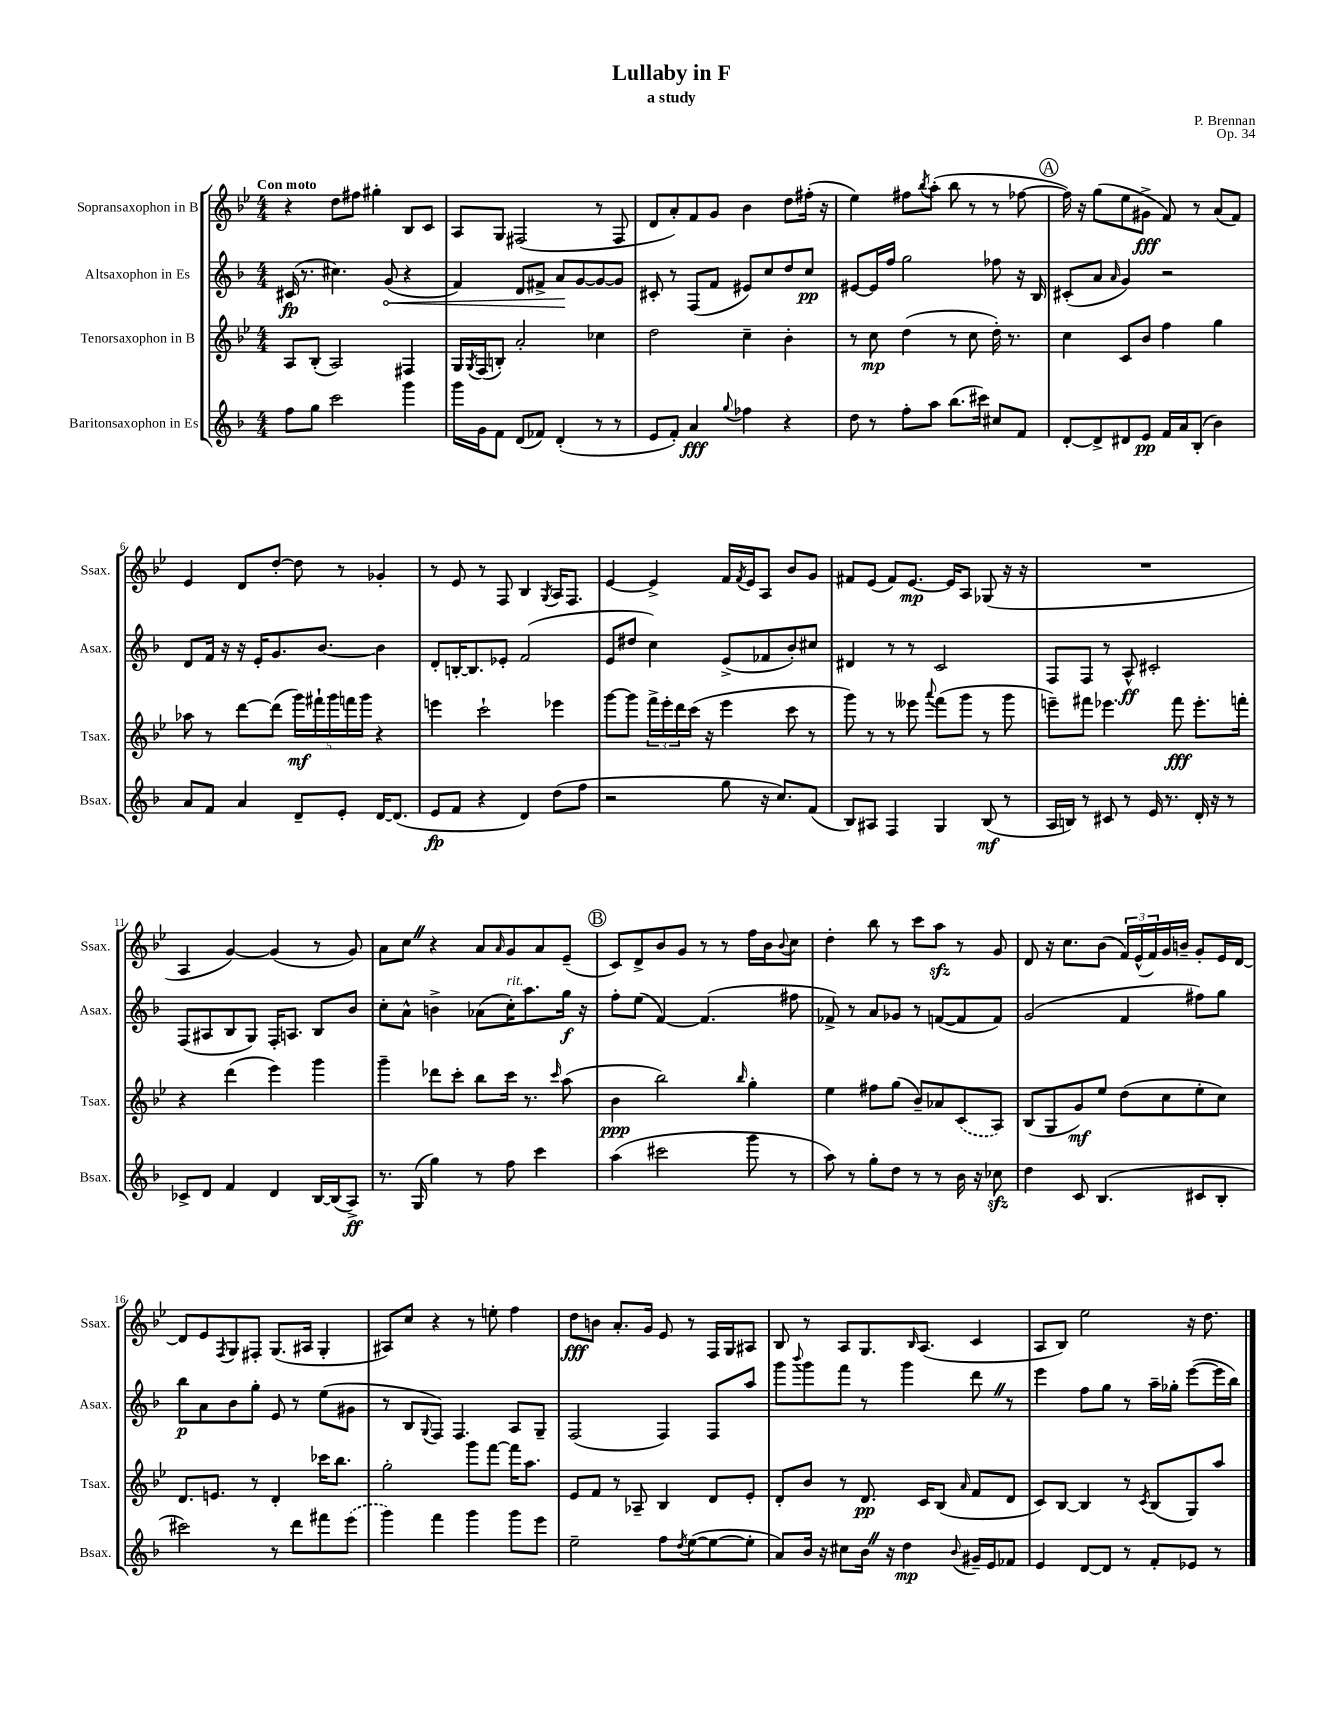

**kern	**dynam	**kern	**dynam	**kern	**dynam	**kern	**dynam
*part4	*part4	*part3	*part3	*part2	*part2	*part1	*part1
*staff4	*staff4	*staff3	*staff3	*staff2	*staff2	*staff1	*staff1
*I"Baritonsaxophon in Es	*	*I"Tenorsaxophon in B	*	*I"Altsaxophon in Es	*	*I"Sopransaxophon in B	*
*I'Bsax.	*	*I'Tsax.	*	*I'Asax.	*	*I'Ssax.	*
*clefG2	*	*clefG2	*	*clefG2	*	*clefG2	*
*k[b-]	*	*k[b-e-]	*	*k[b-]	*	*k[b-e-]	*
*M4/4	*	*M4/4	*	*M4/4	*	*M4/4	*
=1	=1	=1	=1	=1	=1	=1	=1
!	!	!	!	!	!	!LO:TX:a:B:t=Con moto	!
8ff\L	.	8A/L	.	(16c#X/	fp	4r	.
.	.	.	.	8.r	.	.	.
8gg\J	.	(8B-'/J	.	.	.	.	.
2ccc\	.	2A/)	.	4.cc#X\)	.	8dd\L	.
.	.	.	.	.	.	8ff#X\J	.
.	.	.	.	.	.	4gg#X'\	.
!	!	!	!	!	!LO:HP:b	!	!
.	.	.	.	(8g/	<	.	.
4ggg\	.	4F#X/	.	4r	.	8B-/L	.
.	.	.	.	.	.	8c/J	.
=2	=2	=2	=2	=2	=2	=2	=2
16ggg\LL	.	16G/LL	.	4f/)	.	8A/L	.
.	.	8qG/	.	.	.	.	.
16g\J	.	(16F/J	.	.	.	.	.
8f\J	.	8Bn'/J)	.	.	.	8G/J	.
(8d/L	.	2a'/	.	8d/L	.	(2F#X/	.
8f-X/J)	.	.	.	8f#X^/J	.	.	.
(4d'/	.	.	.	8a/L	.	.	.
.	.	.	.	[8g/	[	.	.
8r	.	4cc-X\	.	8g/_	.	8r	.
8r	.	.	.	8g/J]	.	8F#/	.
=3	=3	=3	=3	=3	=3	=3	=3
8e/L	.	2dd\	.	8c#X'/	.	8d/L	.
8f'/J)	.	.	.	8r	.	8a'/)	.
4a/	fff	.	.	(8F/L	.	8f/	.
.	.	.	.	8f/J	.	8g/J	.
8qqgg/	.	.	.	.	.	.	.
4ff-X\	.	4cc~\	.	8e#X/L)	.	4b-\	.
.	.	.	.	8cc/	.	.	.
4r	.	4b-'\	.	8dd/	.	8dd\L	.
.	.	.	.	8cc/J	pp	(16ff#X'\Jk	.
.	.	.	.	.	.	16r	.
=4	=4	=4	=4	=4	=4	=4	=4
8dd\	.	8r	.	[8e#X/L	.	4ee-\)	.
8r	.	8cc\	mp	16e#/L]	.	.	.
.	.	.	.	16ff/JJ	.	.	.
8ff'\L	.	(4dd\	.	2gg\	.	8ff#X\L	.
.	.	.	.	.	.	8qbb-/	.
8aa\J	.	.	.	.	.	(8aa'\J	.
(8.bb-\L	.	8r	.	.	.	8bb-\	.
.	.	8cc\	.	.	.	8r	.
16ccc#X\Jk)	.	.	.	.	.	.	.
8cc#X/L	.	16dd'\)	.	8ff-X\	.	8r	.
.	.	8.r	.	.	.	.	.
8f/J	.	.	.	16r	.	[8ff-X\	.
.	.	.	.	16B-/	.	.	.
!!LO:REH:place=s1:t=A
=5	=5	=5	=5	=5	=5	=5	=5
[8d'/L	.	4cc\	.	(8c#X'/L	.	16ff-\])	.
.	.	.	.	.	.	16r	.
8d^/]	.	.	.	8a/J	.	(8gg\L	.
.	.	.	.	16qqa/	.	.	.
8d#X/	.	8c/L	.	4g/)	.	8ee-\	.
8e/J	pp	8b-/J	.	.	.	8g#X^\J	fff
16f/LL	.	4ff\	.	2r	.	8f/)	.
16a/J	.	.	.	.	.	.	.
(8B-'/J	.	.	.	.	.	8r	.
4b-\)	.	4gg\	.	.	.	(8a/L	.
.	.	.	.	.	.	8f/J)	.
!!LO:LB:g=z
=6	=6	=6	=6	=6	=6	=6	=6
8a/L	.	8aa-X\	.	8d/L	.	4e-/	.
8f/J	.	8r	.	16f/Jk	.	.	.
.	.	.	.	16r	.	.	.
4a/	.	[8ddd\L	.	16r	.	8d/L	.
.	.	.	.	16e'/KL	.	.	.
.	.	(8ddd\J]	.	8.g/	.	[8dd'/J	.
8d~/L	.	20ggg\LL)	mf	.	.	8dd\]	.
.	.	20fff#X`\	.	.	.	.	.
.	.	.	.	[8.b-/J	.	.	.
.	.	20ggg\	.	.	.	.	.
8e'/J	.	.	.	.	.	8r	.
.	.	20fffn\	.	.	.	.	.
.	.	20ggg\JJ	.	.	.	.	.
[16d/KL	.	4r	.	4b-\]	.	4g-X'/	.
(8.d/J]	.	.	.	.	.	.	.
=7	=7	=7	=7	=7	=7	=7	=7
8e/L	fp	4eeen\	.	8d'/L	.	8r	.
8f/J	.	.	.	[16Bn'/K	.	8e-/	.
.	.	.	.	8.B/]	.	.	.
4r	.	2ccc`\	.	.	.	8r	.
.	.	.	.	8e-X'/J	.	8F/	.
4d/)	.	.	.	(2f/	.	4B-/	.
.	.	.	.	.	.	8qG/	.
(8dd\L	.	4eee-X\	.	.	.	16A/KL	.
.	.	.	.	.	.	8.F/J	.
8ff\J	.	.	.	.	.	.	.
=8	=8	=8	=8	=8	=8	=8	=8
2r	.	[8ggg\L	.	8e/L	.	[4e-/	.
.	.	8ggg\J]	.	8dd#X/J	.	.	.
.	.	24fff^\LL	.	4cc\)	.	4e-^/]	.
.	.	24eee-'\	.	.	.	.	.
.	.	24ddd\	.	.	.	.	.
.	.	(16ccc\JJ	.	.	.	.	.
.	.	16r	.	.	.	.	.
8gg\	.	4eee-\	.	(8e^/L	.	16f/LL	.
.	.	.	.	.	.	8qf/	.
.	.	.	.	.	.	16e-/J	.
16r	.	.	.	8f-X/	.	8A/J	.
8.cc/L)	.	.	.	.	.	.	.
.	.	8ccc\	.	8b-'/)	.	8b-/L	.
(8f/J	.	8r	.	8cc#X/J	.	8g/J	.
=9	=9	=9	=9	=9	=9	=9	=9
8B-/L)	.	8ggg\)	.	4d#X/	.	8f#X/L	.
8A#X/J	.	8r	.	.	.	(8e-/J	.
4F/	.	8r	.	8r	.	8f#/L)	.
.	.	8eee--X\	.	8r	.	[8.e-/J	mp
.	.	8qqaaa/	.	.	.	.	.
4G/	.	(8fff\L	.	2c/	.	.	.
.	.	.	.	.	.	16e-/KL]	.
.	.	8ggg\J	.	.	.	8A/J	.
(8B-/	mf	8r	.	.	.	(8G-X/	.
8r	.	8ggg\	.	.	.	16r	.
.	.	.	.	.	.	16r	.
=10	=10	=10	=10	=10	=10	=10	=10
16A/LL	.	8eeen~\L)	.	8F/L	.	1r	.
16Bn/JJ)	.	.	.	.	.	.	.
8r	.	8fff#X\J	.	8F/J	.	.	.
8c#X/	.	4.eee-X\	.	8r	.	.	.
8r	.	.	.	8A^^/	ff	.	.
16e/	.	.	.	2c#X'/	.	.	.
8.r	.	.	.	.	.	.	.
.	.	8fff#\	fff	.	.	.	.
16d'/	.	8.eee-'\L	.	.	.	.	.
16r	.	.	.	.	.	.	.
8r	.	.	.	.	.	.	.
.	.	16fffn'\Jk	.	.	.	.	.
!!LO:LB:g=z
=11	=11	=11	=11	=11	=11	=11	=11
8c-X^/L	.	4r	.	(8F/L	.	4A/	.
8d/J	.	.	.	8A#X/	.	.	.
4f/	.	(4ddd\	.	8B-/	.	[4g/)	.
.	.	.	.	8G/J)	.	.	.
4d/	.	4eee-\)	.	16F'/KL	.	(4g/]	.
.	.	.	.	8.An/J	.	.	.
[16B-/LL	.	4ggg\	.	8B-/L	.	8r	.
(16B-/J]	.	.	.	.	.	.	.
8A^/J)	ff	.	.	8b-/J	.	8g/)	.
=12	=12	=12	=12	=12	=12	=12	=12
8.r	.	4ggg~\	.	8cc'\L	.	8a\L	.
.	.	.	.	8a^^\J	.	8ccZ\J	.
(16G/	.	.	.	.	.	.	.
4gg\)	.	8ddd-X\L	.	4bn^\	.	4r	.
.	.	8ccc'\J	.	.	.	.	.
8r	.	8bb-\L	.	(8a-X\L	.	8a/L	.
.	.	.	.	.	.	16qqa/	.
!	!	!	!	!LO:TX:a:i:t=rit.	!	!	!
8ff\	.	16ccc\Jk	.	16cc'\K)	.	8g/	.
.	.	8.r	.	8.aa\	.	.	.
4ccc\	.	.	.	.	.	8a/	.
.	.	16qqccc/	.	.	.	.	.
.	.	(8aa\	.	16gg\Jk	f	(8e-~/J	.
.	.	.	.	16r	.	.	.
!!LO:REH:place=s1:t=B
=13	=13	=13	=13	=13	=13	=13	=13
(4aa\	.	4b-\	ppp	8ff'\L	.	8c/L)	.
.	.	.	.	(8ee\J	.	8d^/	.
2ccc#X\	.	2bb-\)	.	[4f/)	.	8b-/	.
.	.	.	.	.	.	8g/J	.
.	.	.	.	(4.f/]	.	8r	.
.	.	.	.	.	.	8r	.
.	.	16qqbb-/	.	.	.	.	.
8ggg\	.	4gg'\	.	.	.	16ff\LL	.
.	.	.	.	.	.	16b-\J	.
.	.	.	.	.	.	8qqb-/	.
8r	.	.	.	8ff#X\	.	8cc\J	.
=14	=14	=14	=14	=14	=14	=14	=14
8aa\)	.	4ee-\	.	8f-X^/)	.	4dd'\	.
8r	.	.	.	8r	.	.	.
8gg'\L	.	8ff#X\L	.	8a/L	.	8bb-\	.
8dd\J	.	(8gg\J	.	8g-X/J	.	8r	.
8r	.	8b-~/L)	.	8r	.	8ccc\L	.
8r	.	8a-X/	.	([8fn/L	.	8aazz\J	.
16b-\	.	(8c/	.	8f/]	.	8r	.
16r	.	.	.	.	.	.	.
8cc-Xzz\	.	8A/J)	.	8f/J)	.	8g/	.
=15	=15	=15	=15	=15	=15	=15	=15
4dd\	.	(8B-/L	.	(2g/	.	8d/	.
.	.	8G/	.	.	.	16r	.
.	.	.	.	.	.	8.cc\L	.
8c/	.	8g/)	mf	.	.	.	.
(4.B-/	.	8ee-/J	.	.	.	(8b-\J	.
.	.	(8dd\L	.	4f/	.	24f/LL)	.
.	.	.	.	.	.	(24e-^^/	.
.	.	.	.	.	.	24f/)	.
.	.	8cc\	.	.	.	16g/	.
.	.	.	.	.	.	16bn~/JJ	.
8c#X/L	.	8ee-'\	.	8ff#X\L)	.	8g'/L	.
8B-'/J	.	8cc\J)	.	8gg\J	.	16e-/L	.
.	.	.	.	.	.	[16d/JJ	.
!!LO:LB:g=z
=16	=16	=16	=16	=16	=16	=16	=16
2ccc#X\)	.	8.d/L	.	8bb-\L	p	8d/L]	.
.	.	.	.	8a\	.	8e-/	.
.	.	8.en/J	.	.	.	.	.
.	.	.	.	.	.	8qF/	.
.	.	.	.	8b-\	.	8G/	.
.	.	8r	.	8gg'\J	.	8F#X'/J	.
8r	.	4d'/	.	8e/	.	(8.G/L	.
8ddd\L	.	.	.	8r	.	.	.
.	.	.	.	.	.	16A#X/Jk	.
8fff#X\	.	16ccc-X\KL	.	(8ee\L	.	4G'/	.
.	.	8.bb-\J	.	.	.	.	.
(8eee\J	.	.	.	8g#X\J	.	.	.
=17	=17	=17	=17	=17	=17	=17	=17
4ggg\)	.	2gg'\	.	8r	.	8A#X/L)	.
.	.	.	.	8B-/L	.	8cc/J	.
.	.	.	.	8qqG/	.	.	.
4fff\	.	.	.	8F/J)	.	4r	.
.	.	.	.	4.F/	.	.	.
4ggg\	.	8ggg\L	.	.	.	8r	.
.	.	[8fff\J	.	.	.	8een'\	.
8ggg\L	.	16fff\KL]	.	8A/L	.	4ff\	.
.	.	8.aa\J	.	.	.	.	.
8eee\J	.	.	.	8G~/J	.	.	.
=18	=18	=18	=18	=18	=18	=18	=18
2ee~\	.	8e-/L	.	(2F/	.	8dd\L	fff
.	.	8f/J	.	.	.	8bn\J	.
.	.	8r	.	.	.	8.a'/L	.
.	.	8A-X~/	.	.	.	.	.
.	.	.	.	.	.	16g/Jk	.
8ff\L	.	4B-/	.	4F/)	.	8e-/	.
8qdd/	.	.	.	.	.	.	.
([8ee\	.	.	.	.	.	8r	.
8ee\_	.	8d/L	.	8F/L	.	16F/LL	.
.	.	.	.	.	.	16G/J	.
8ee'\J]	.	8e-'/J	.	8aa/J	.	8A#X/J	.
=19	=19	=19	=19	=19	=19	=19	=19
8a/L)	.	8d'/L	.	8ggg\L	.	8B-/	.
.	.	.	.	8qqbbb-/	.	.	.
16b-/Jk	.	8b-/J	.	8ggg\	.	8r	.
16r	.	.	.	.	.	.	.
8cc#X\L	.	8r	.	8fff\J	.	8A/L	.
16b-Z\Jk	.	8.d/	pp	8r	.	8.G/	.
16r	.	.	.	.	.	.	.
4dd\	mp	.	.	4ggg\	.	.	.
.	.	.	.	.	.	16qqB-/	.
.	.	16c/KL	.	.	.	(8.A/J	.
.	.	(8B-/J	.	.	.	.	.
8qqb-/	.	16qqa/	.	.	.	.	.
16g#X~/LL	.	8f/L	.	8dddZ\	.	4c/	.
16e/J	.	.	.	.	.	.	.
8f-X/J	.	8d/J	.	8r	.	.	.
=20	=20	=20	=20	=20	=20	=20	=20
4e/	.	8c/L)	.	4eee\	.	8A/L	.
.	.	[8B-/J	.	.	.	8B-/J)	.
[8d/L	.	4B-/]	.	8ff\L	.	2ee-\	.
8d/J]	.	.	.	8gg\J	.	.	.
8r	.	8r	.	8r	.	.	.
.	.	8qc/	.	.	.	.	.
8f'/L	.	(8B-/L	.	16aa~\LL	.	.	.
.	.	.	.	16gg-X'\JJ	.	.	.
8e-X/J	.	8G/)	.	([8eee\L	.	16r	.
.	.	.	.	.	.	8.dd\	.
8r	.	8aa/J	.	16eee\L]	.	.	.
.	.	.	.	16bb-\JJ)	.	.	.
==	==	==	==	==	==	==	==
*-	*-	*-	*-	*-	*-	*-	*-
